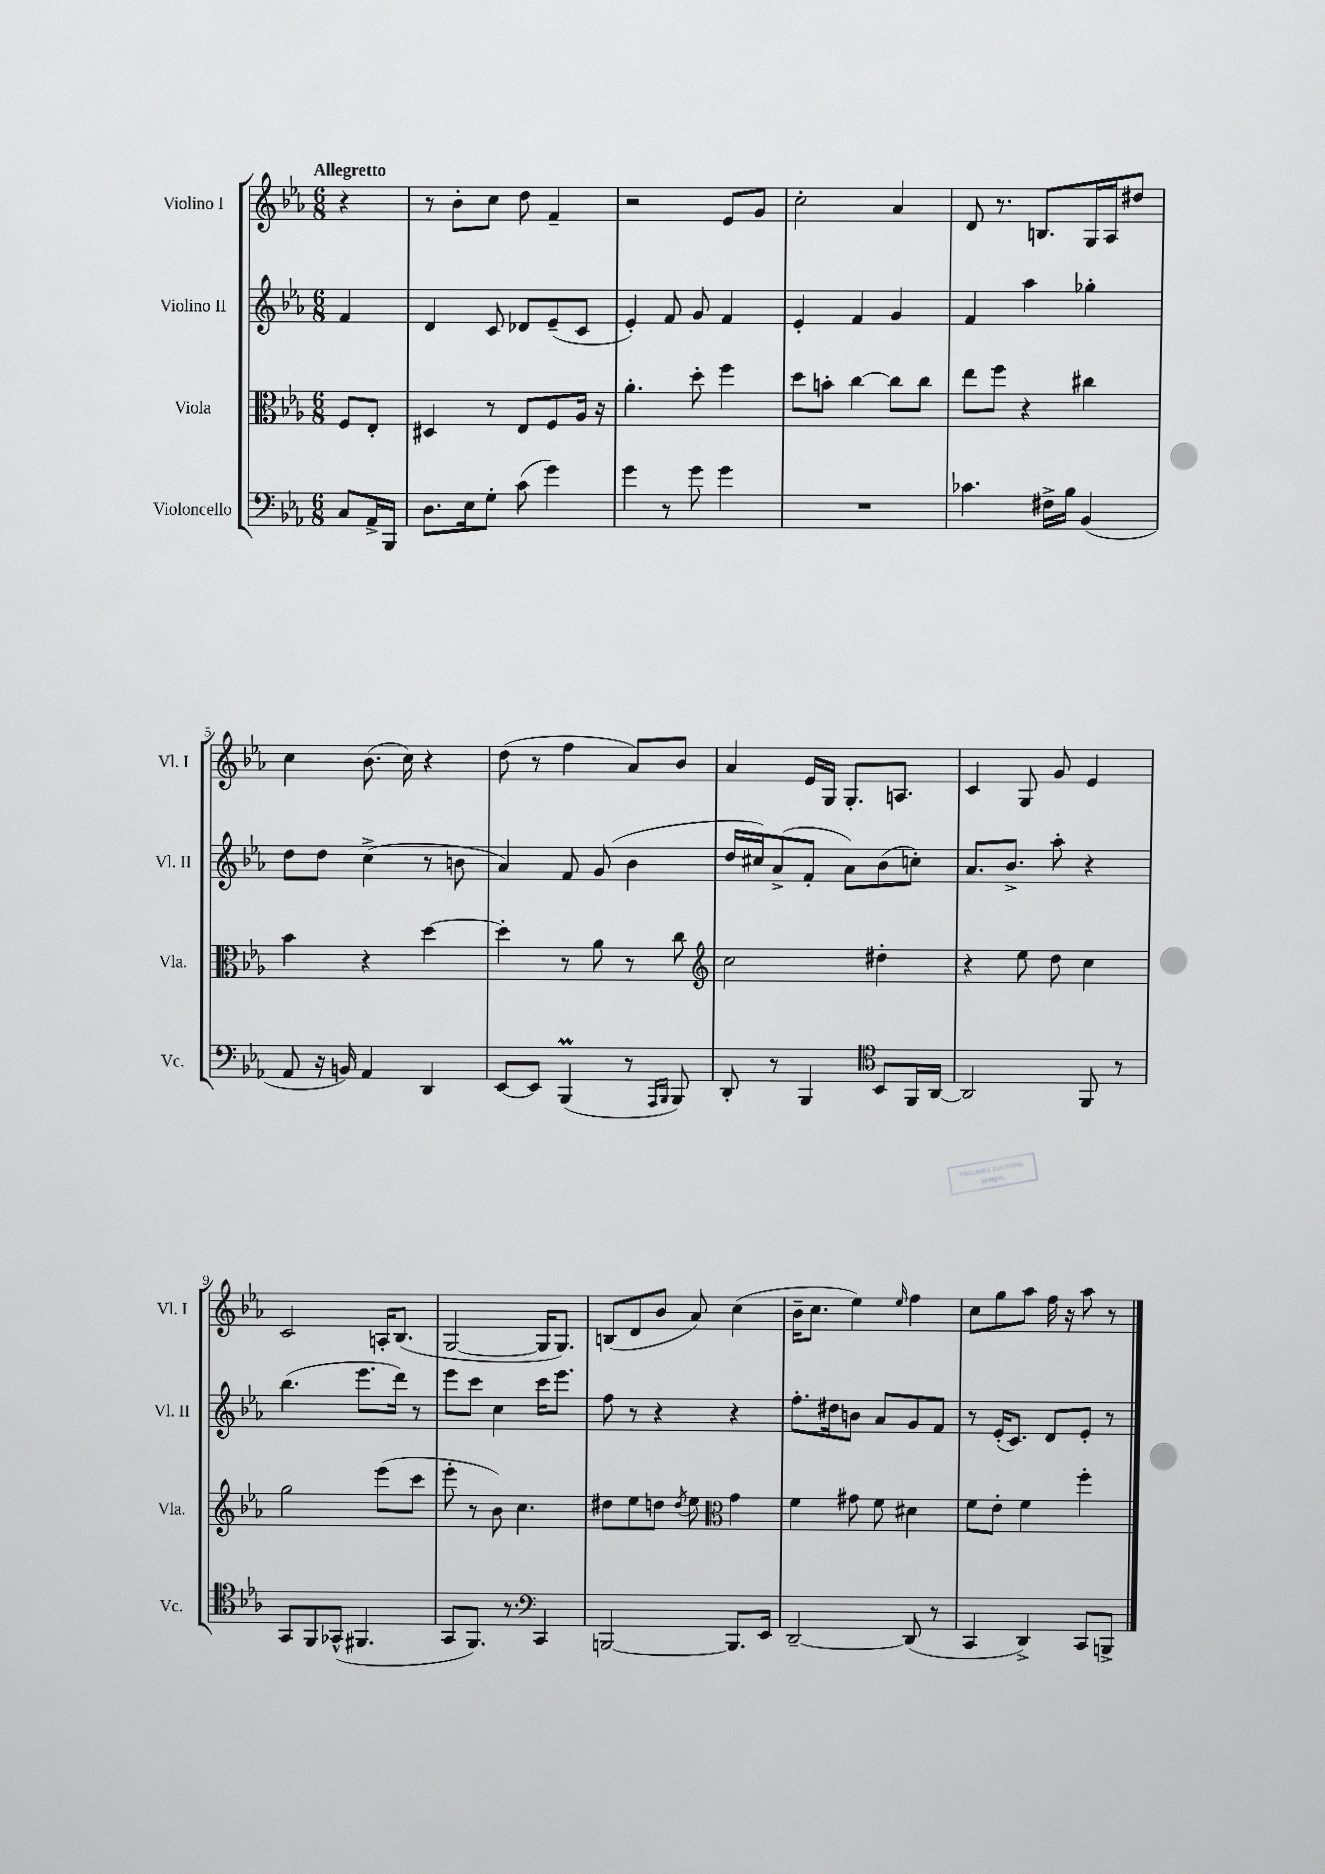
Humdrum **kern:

**kern	**kern	**kern	**kern
*staff4	*staff3	*staff2	*staff1
*clefF4	*clefC3	*clefG2	*clefG2
*k[b-e-a-]	*k[b-e-a-]	*k[b-e-a-]	*k[b-e-a-]
*M6/8	*M6/8	*M6/8	*M6/8
8C	8F	4f	4r
16AA-^	8E-'	.	.
16BBB-	.	.	.
=	=	=	=
8.D	4D#	4d	8r
.	.	.	8b-'
16E-	.	.	.
8G'	8r	8c	8cc
(8c	8E-	8d-	8dd
4g)	8F	(8e-~	4f~
.	16A-	8c	.
.	16r	.	.
=	=	=	=
4g	4.a-'	4e-')	2r
8r	.	8f	.
8g	8dd'	8g	.
4g	4ff	4f	8e-
.	.	.	8g
=	=	=	=
2.r	8dd	4e-'	2cc'
.	8b'	.	.
.	[4cc	4f	.
.	8cc]	4g	4a-
.	8cc	.	.
=	=	=	=
4.c-	8ee-	4f	8d
.	8ff	.	8.r
.	4r	4aa-	.
.	.	.	8.B
16F#^	.	.	.
16B-	.	.	.
(4BB-	4cc#	4gg-'	16G
.	.	.	16A-
.	.	.	8dd#
=	=	=	=
8AA-	4b-	8dd	4cc
16r	.	8dd	.
16BB)	.	.	.
4AA-	4r	(4cc^	(8.b-
.	.	.	16cc)
4DD	[4dd	8r	4r
.	.	8b	.
=	=	=	=
[8EE-	4dd']	4a-)	(8dd
8EE-]	.	.	8r
(4BBB-	8r	8f	4ff
.	8a-	(8g	.
8r	8r	4b-	8a-)
16qqAAA-	.	.	.
16qqBBB-	.	.	.
8BBB-)	8cc	.	8b-
=	=	=	=
*	*clefG2	*	*
8DD'	2cc	16dd	4a-
.	.	16cc#)	.
8r	.	(8a-^	.
4BBB-	.	8f'	16e-
.	.	.	16G
.	.	8a-)	8.G'
*clefC4	*	*	*
8BB-	4dd#'	(8b-	.
.	.	.	8.A
16FF	.	8cc')	.
[16AA-	.	.	.
=	=	=	=
2AA-]	4r	8.a-	4c
.	.	8.b-^	.
.	8ee-	.	8G
.	8dd	8aa-'	8g
8FF	4cc	4r	4e-
8r	.	.	.
=	=	=	=
8GG	2gg	(4.bb-	2c
8FF	.	.	.
(8GG-^^	.	.	.
4.FF#	.	8.eee-	.
.	(8eee-	.	16A'
.	.	16ddd)	(8.B-
.	8ccc	8r	.
=	=	=	=
8GG	8eee-'	8eee-	[2G
8.FF)	8r	8ccc	.
.	8b-)	4cc	.
8.r	.	.	.
.	4.cc	.	.
*clefF4	*	*	*
4CC	.	16ccc	16G]
.	.	8.eee-	8.G)
=	=	=	=
[2BBB	8dd#	8ff	(8B
.	8ee-	8r	8d
.	8dd	4r	8b-
.	8qdd	.	.
.	8ee-	.	8a-)
*	*clefC3	*	*
8.BBB]	4g	4r	(4cc
16EE-	.	.	.
=	=	=	=
[2DD~	4f	8.ff'	16b-~
.	.	.	8.cc
.	.	16dd#	.
.	8g#	8b	4ee-)
.	8f	8a-	.
.	.	.	16qqee-
(8DD]	4d#	8g	4ff
8r	.	8f	.
=	=	=	=
4CC	8f	8r	8cc
.	8e-'	(16e-'	8gg
.	.	8.c)	.
4DD^)	4f	.	8aa-
.	.	8d	16ff
.	.	.	16r
8CC	4ff'	8e-'	8aa-
8BBB^	.	8r	8r
==	==	==	==
*-	*-	*-	*-
